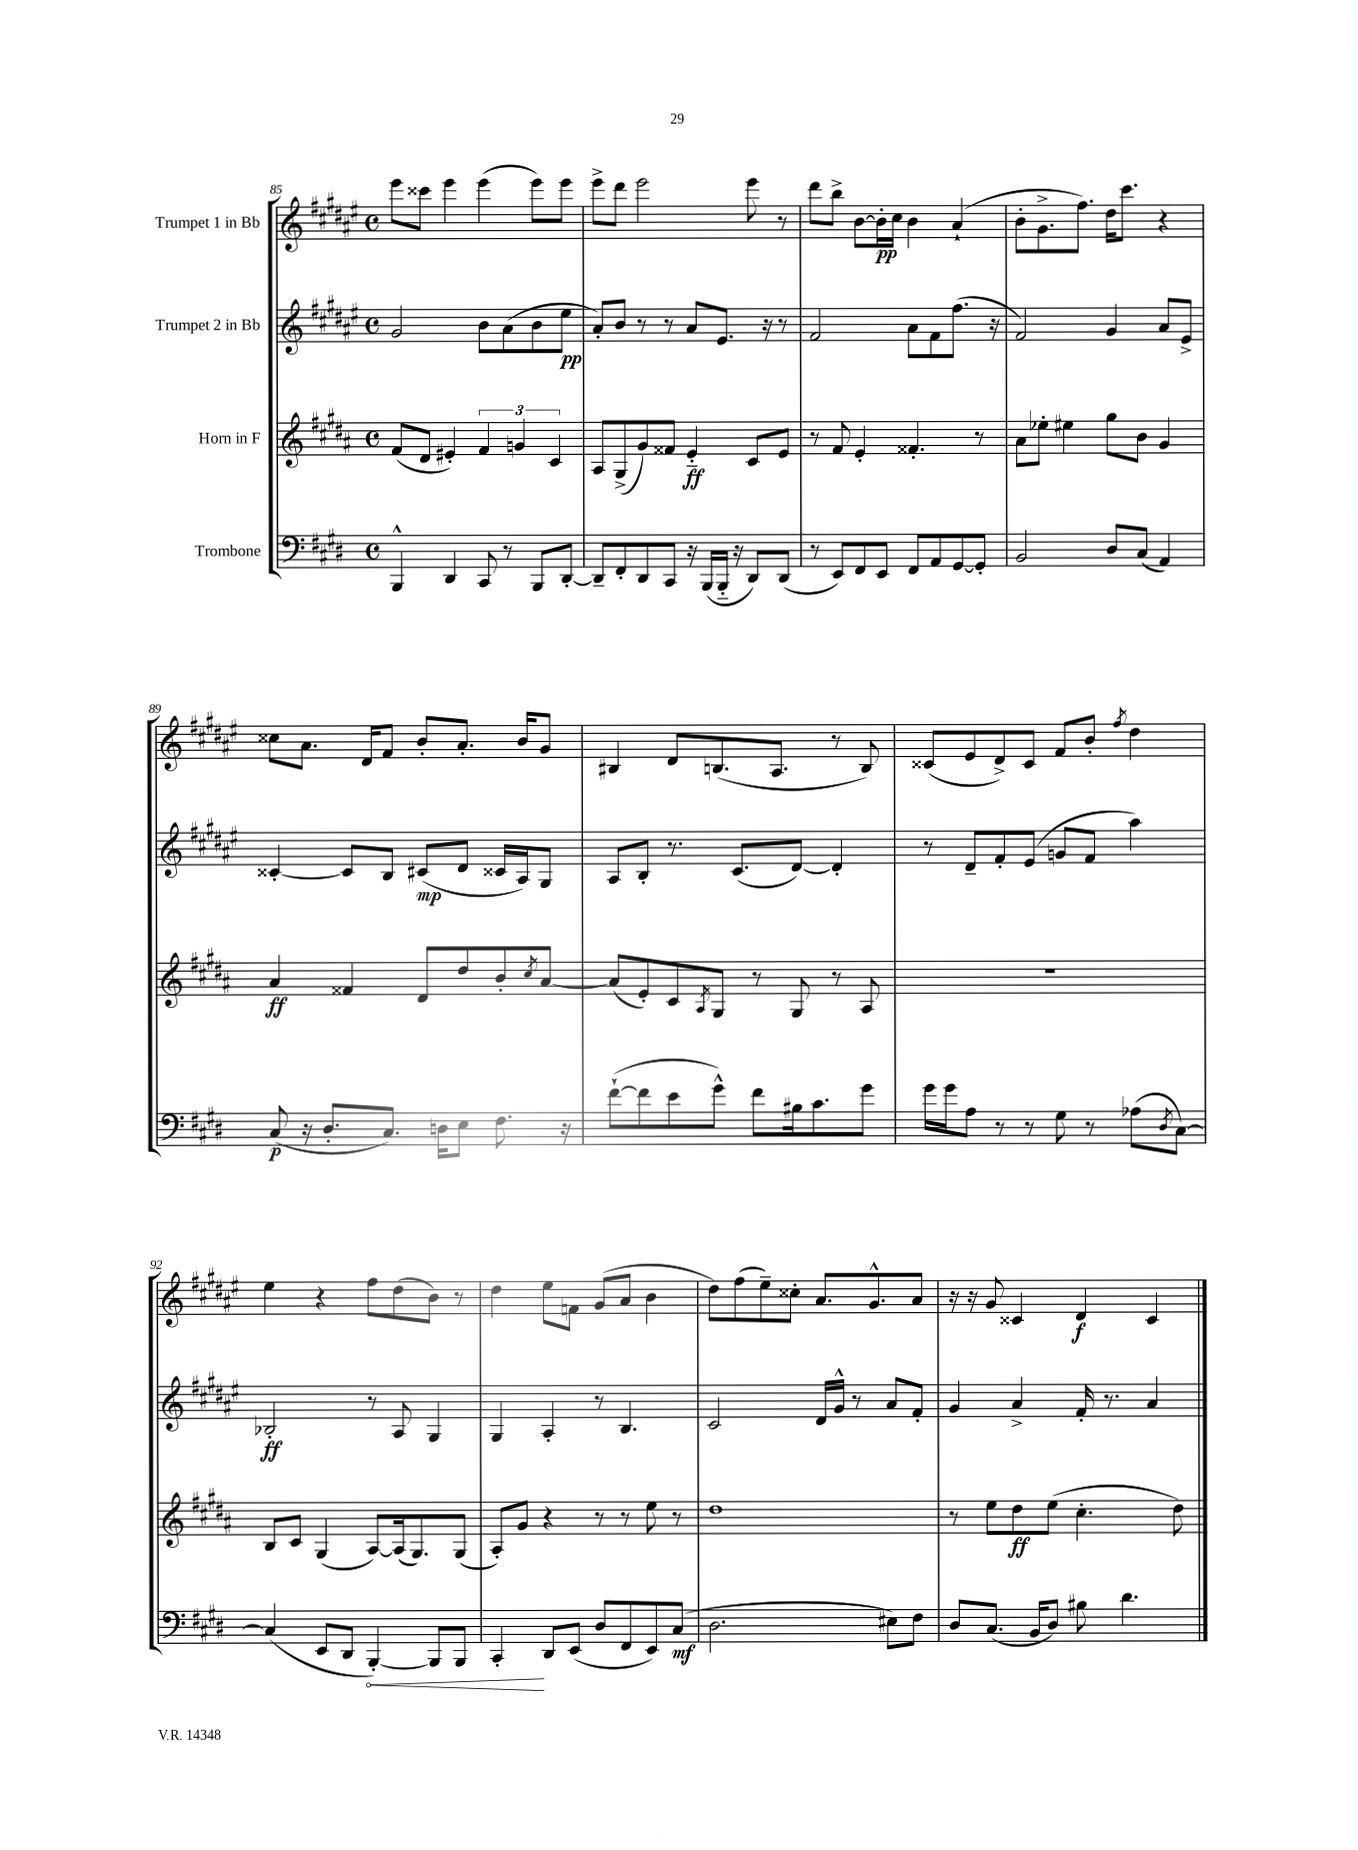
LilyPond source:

<<
\new StaffGroup <<
\new Staff = "s0" \with { instrumentName = "Trumpet 1 in Bb" } {
    \clef treble \key fis \major \defaultTimeSignature \time 4/4
    eis'''8 cisis'''8 eis'''4 eis'''4( eis'''8) eis'''8 |
    eis'''8-> dis'''8 eis'''2 eis'''8 r8 |
    dis'''8 b''8-> b'8~ b'16-.\pp cis''16 b'4 ais'4-!( |
    b'8-. gis'8.-> fis''8.) dis''16 cis'''8. r4 |
    cisis''8 ais'8. dis'16 fis'8 b'8-. ais'8.-. b'16 gis'8 |
    bis4 dis'8 b8.( ais8. r8 b8) |
    cisis'8( eis'8 dis'8->) cisis'8 fis'8 b'8-. \acciaccatura { fis''8 } dis''4 |
    eis''4 r4 fis''8 dis''8( b'8) r8 |
    dis''4 eis''8 f'8 gis'8( ais'8 b'4 |
    dis''8) fis''8( eis''8--) cisis''8-. ais'8. gis'8.-^ ais'8 |
    r16 r16 gis'8 cisis'4 dis'4\f cisis'4 \bar "|." |
}
\new Staff = "s1" \with { instrumentName = "Trumpet 2 in Bb" } {
    \clef treble \key fis \major \defaultTimeSignature \time 4/4
    gis'2 b'8 ais'8( b'8 eis''8\pp |
    ais'8-.) b'8 r8 r8 ais'8 eis'8. r16 r8 |
    fis'2 ais'8 fis'8 fis''8.( r16 |
    fis'2) gis'4 ais'8 eis'8-> |
    cisis'4~-. cisis'8 b8 cis'8\mp( dis'8 cisis'16 ais16) gis8 |
    ais8 b8-. r8. cis'8.( dis'8~) dis'4-. |
    r8 dis'8-- fis'8-. eis'8( g'8 fis'8 ais''4) |
    bes2-.\ff r8 ais8 gis4 |
    gis4 ais4-. r8 b4. |
    cis'2 dis'16 gis'16-^ r8 ais'8 fis'8-. |
    gis'4 ais'4-> fis'16-. r8. ais'4 \bar "|." |
}
\new Staff = "s2" \with { instrumentName = "Horn in F" } {
    \clef treble \key b \major \defaultTimeSignature \time 4/4
    fis'8( dis'8 eis'4-.) \tuplet 3/2 { fis'4 g'4 cis'4 } |
    ais8 gis8->( gis'8) fisis'8 e'4-_\ff cis'8 e'8 |
    r8 fis'8 e'4-. fisis'4.-. r8 |
    ais'8 ees''8-. eis''4 gis''8 b'8 gis'4 |
    ais'4\ff fisis'4 dis'8 dis''8 b'8-. \acciaccatura { cis''8 } ais'8~ |
    ais'8( e'8-.) cis'8 \acciaccatura { ais8 } gis8 r8 gis8 r8 ais8 |
    R1 |
    b8 cis'8 gis4( ais8~) ais16( gis8.) gis8( |
    ais8-.) gis'8 r4 r8 r8 e''8 r8 |
    dis''1 |
    r8 e''8 dis''8\ff e''8( cis''4.-. dis''8) \bar "|." |
}
\new Staff = "s3" \with { instrumentName = "Trombone" } {
    \clef bass \key e \major \defaultTimeSignature \time 4/4
    b,,4-^ dis,4 cis,8 r8 b,,8 dis,8~-. |
    dis,8-- fis,8-. dis,8 cis,8 r16 b,,16( b,,16-_ r16 dis,8) dis,8( |
    r8 e,8) fis,8 e,8 fis,8 a,8 gis,8~ gis,8-. |
    b,2 dis8 cis8( a,4) |
    cis8\p( r16 dis8.-. cis8.) d16 e8 fis8. r16 |
    fis'8~-!( fis'8 e'8 gis'8-^) fis'8 bis16 cis'8. gis'8 |
    gis'16 gis'16 a8 r8 r8 gis8 r8 aes8( \acciaccatura { dis8 } cis8~) |
    cis4( e,8 dis,8 \once \override Hairpin.circled-tip = ##t b,,4~-.\<) b,,8 b,,8 |
    cis,4-.\! dis,8 e,8( dis8 fis,8 e,8) cis8\mf( |
    dis2. eis8) fis8 |
    dis8 cis8.( b,16 dis8) bis8 dis'4. \bar "|." |
}
>>
>>
\layout { \context { \Score currentBarNumber = #85 } }
